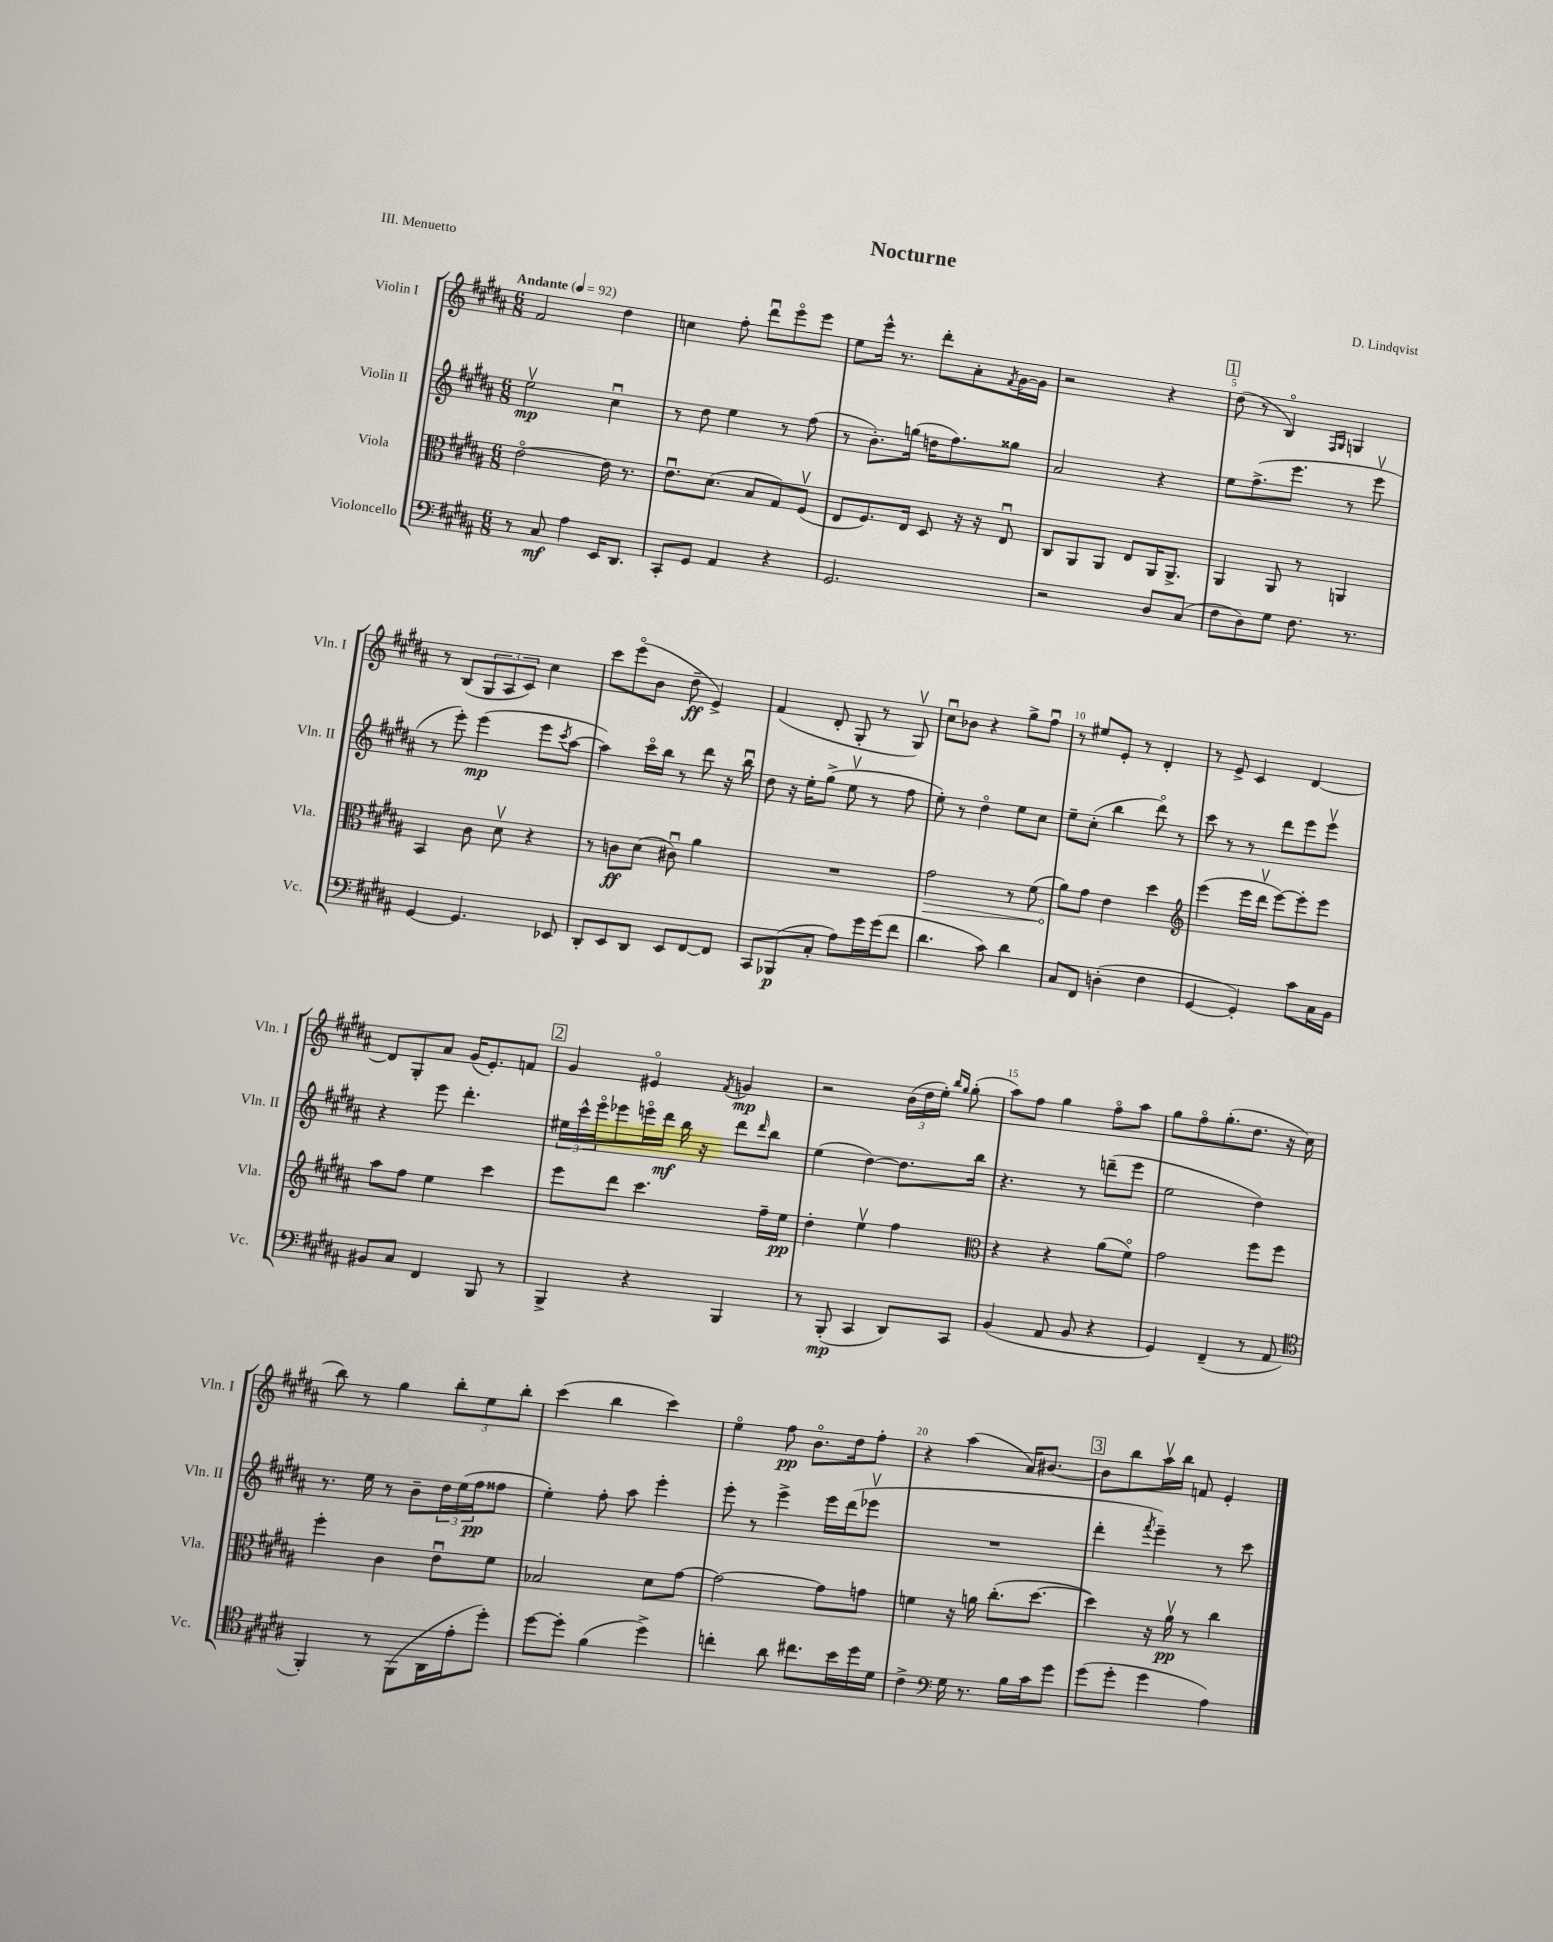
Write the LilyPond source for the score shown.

\header { title = "Nocturne" composer = "D. Lindqvist" piece = "III. Menuetto" }
<<
\new StaffGroup <<
\new Staff = "s0" \with { instrumentName = "Violin I" shortInstrumentName = "Vln. I" } {
    \clef treble \key b \major \numericTimeSignature \time 6/8 \tempo "Andante" 4 = 92
    fis'2 dis''4 |
    c''4 fis''8-. dis'''8\downbow e'''8\flageolet e'''8 |
    e''8 e'''16-^ r8. dis'''8-. ais'8-. \acciaccatura { fis'8 } gis'16~ gis'16 |
    r2 r4 |
    \mark \markup { \box "1" } dis''8( r8 b4\flageolet) \grace { fis16 gis16 } g4 |
    r8 b8( \tuplet 3/2 { gis8 ais8 cis'8) } cis''4 |
    cis'''8 e'''8\flageolet( b'8 dis''8--\ff e'4->) |
    fis'4( dis'8-. gis8-. r8 gis8\upbow) |
    cis''8\downbow bes'8 r4 gis''8-> fis''8\downbow |
    r8 eis''8 e'8-. r8 dis'4-. |
    r8 e'8-> cis'4 dis'4~ |
    dis'8 gis8-. ais'8 gis'16( e'8.-.) f'8 |
    \mark \markup { \box "2" } gis'4 eis'4\flageolet \acciaccatura { fis'8 } g'4\mp |
    r2 \tuplet 3/2 { b'16( dis''16 e''16-.) } \grace { b''16 gis''16 } gis''8-.( |
    ais''8) fis''8 gis''4 fis''8\flageolet ais''8 |
    gis''8 fis''8\flageolet gis''8.-.( dis''8. r16 cis''16 |
    b''8) r8 gis''4 \tuplet 3/2 { b''8-. e''8 b''8-. } |
    cis'''4( b''4 cis'''4) |
    e''4\flageolet fis''8\pp b'8.\flageolet dis''16 fis''8-. |
    r4 ais''4( ais'16) bis'8.~ |
    \mark \markup { \box "3" } bis'8 b''8 ais''16\upbow b''16 f'8 e'4-. \bar "|." |
}
\new Staff = "s1" \with { instrumentName = "Violin II" shortInstrumentName = "Vln. II" } {
    \clef treble \key b \major \numericTimeSignature \time 6/8
    e''2\upbow\mp cis''4\downbow |
    r8 dis''8 e''4 r8 fis''8( |
    r8 b'8.-.) g''16( d''16 fis''8.) gisis''8 |
    ais'2 r4 |
    \mark \markup { \box "1" } e''8 fis''8.->( e'''8. r8 e'''8\upbow |
    r8 e'''8-.) e'''4\mp( e'''8 \acciaccatura { cis'''8 } ais''8~ |
    ais''4) cis'''16\flageolet b''16 r8 dis'''8 r16 b''16\downbow |
    dis''8 r16 e''16-. gis''8->( e''8\upbow r8 fis''8 |
    e''8-.) r8 dis''4\flageolet e''8 cis''8 |
    e''8-- cis''8-.( b''4 dis'''8\flageolet) r8 |
    cis'''8 r8 r8 dis'''8 e'''8 e'''8\upbow |
    r4 e'''8 dis'''4.-. |
    \mark \markup { \box "2" } \tuplet 3/2 { eis''16 cis'''16-^ e'''16\flageolet } ees'''8 e'''16\flageolet dis'''16\mf b''16 r16 dis'''8 \grace { dis'''16 } b''8 |
    e''4( dis''4~) dis''8. b''16 |
    r4. r8 d'''8--( e'''8 |
    e''2 dis''4) |
    r8. e''16 r8 b'8-- \tuplet 3/2 { dis''16 e''16( fis''16\pp } fisis''8 |
    e''4-.) fis''8-. ais''8 e'''4-. |
    e'''8-. r8 e'''4-> e'''16 dis'''16( ees'''8\upbow |
    R2. |
    \mark \markup { \box "3" } dis'''4-. \acciaccatura { fis'''8 } e'''4--) r8 cis'''8 \bar "|." |
}
\new Staff = "s2" \with { instrumentName = "Viola" shortInstrumentName = "Vla." } {
    \clef alto \key b \major \numericTimeSignature \time 6/8
    e'2~\flageolet e'16 r8. |
    e'8.\downbow dis'8.( b8 gis8) fis8\upbow( |
    e8 fis8.) e16 dis8 r16 r16 e8\downbow |
    cis8 ais,8 ais,8 e8 ais,16 ais,8.-> |
    \mark \markup { \box "1" } ais,4 ais,8 r8 a,4 |
    b,4 cis'8 dis'8\upbow r4 |
    r8 c'8\ff dis'8( cis'8\downbow) ais'4 |
    R2. |
    \once \override Hairpin.circled-tip = ##t gis'2\> r8 fis'8( |
    ais'8\!) gis'8 e'4 dis''4 |
    \clef treble e'''4( e'''16 dis'''16\upbow e'''8~) e'''8-. e'''8 |
    ais''8 fis''8 e''4 cis'''4 |
    \mark \markup { \box "2" } e'''8 dis'''8 cis'''4. fis''16-- e''16\pp |
    dis''4-. e''4\upbow fis''4 |
    \clef alto r4 r4 ais'8( fis'8\flageolet) |
    gis'2 fis''8 fis''8 |
    fis''4-. cis'4 e'8\downbow fis'8 |
    bes2 dis'8 gis'8~ |
    gis'2~ gis'8 g'8 |
    f'4 r16 a'16 cis''8.-.( dis''8.~ |
    \mark \markup { \box "3" } dis''4) r16 ais'16\upbow\pp r8 cis''4 \bar "|." |
}
\new Staff = "s3" \with { instrumentName = "Violoncello" shortInstrumentName = "Vc." } {
    \clef bass \key b \major \numericTimeSignature \time 6/8
    r8 cis8\mf ais4 e,16 dis,8. |
    cis,8-. gis,8 ais,4 r4 |
    gis,2. |
    r2 dis8 cis8( |
    \mark \markup { \box "1" } fis8 dis8) gis8 fis8. r8. |
    gis,4~ gis,4. ees,8 |
    dis,8-. e,8 dis,8 e,8 fis,8~ fis,8 |
    cis,8 bes,,8\p( cis8-. ais8) gis'16 gis'16( fis'8 |
    dis'4. cis'8) dis'4 |
    cis8 fis,8 d4-.( fis4 |
    gis,4~ gis,4-.) cis'8 cis16 b,16 |
    bis,8 cis8 fis,4 b,,8 r8 |
    \mark \markup { \box "2" } b,,4-> r4 b,,4 |
    r8 b,,8-.\mp( cis,4 dis,8) cis,8 |
    b,4( ais,8 b,8 r4 |
    gis,4) fis,4--( r8 ais,8 |
    \clef tenor fis,4-.) r8 fis,8( ais,16 e'16-. dis''8-.) |
    dis''8~ dis''8-. fis'4( dis''4->) |
    c''4-. ais'8 cis''8. b'16 dis''16 dis'16 |
    cis'4-> \clef bass gis16 r8. b16 cis'16 gis'8 |
    \mark \markup { \box "3" } gis'8( gis'8-. gis'4 ais4) \bar "|." |
}
>>
>>
\layout { \context { \Score \override BarNumber.break-visibility = ##(#f #t #t) barNumberVisibility = #(every-nth-bar-number-visible 5) } }
